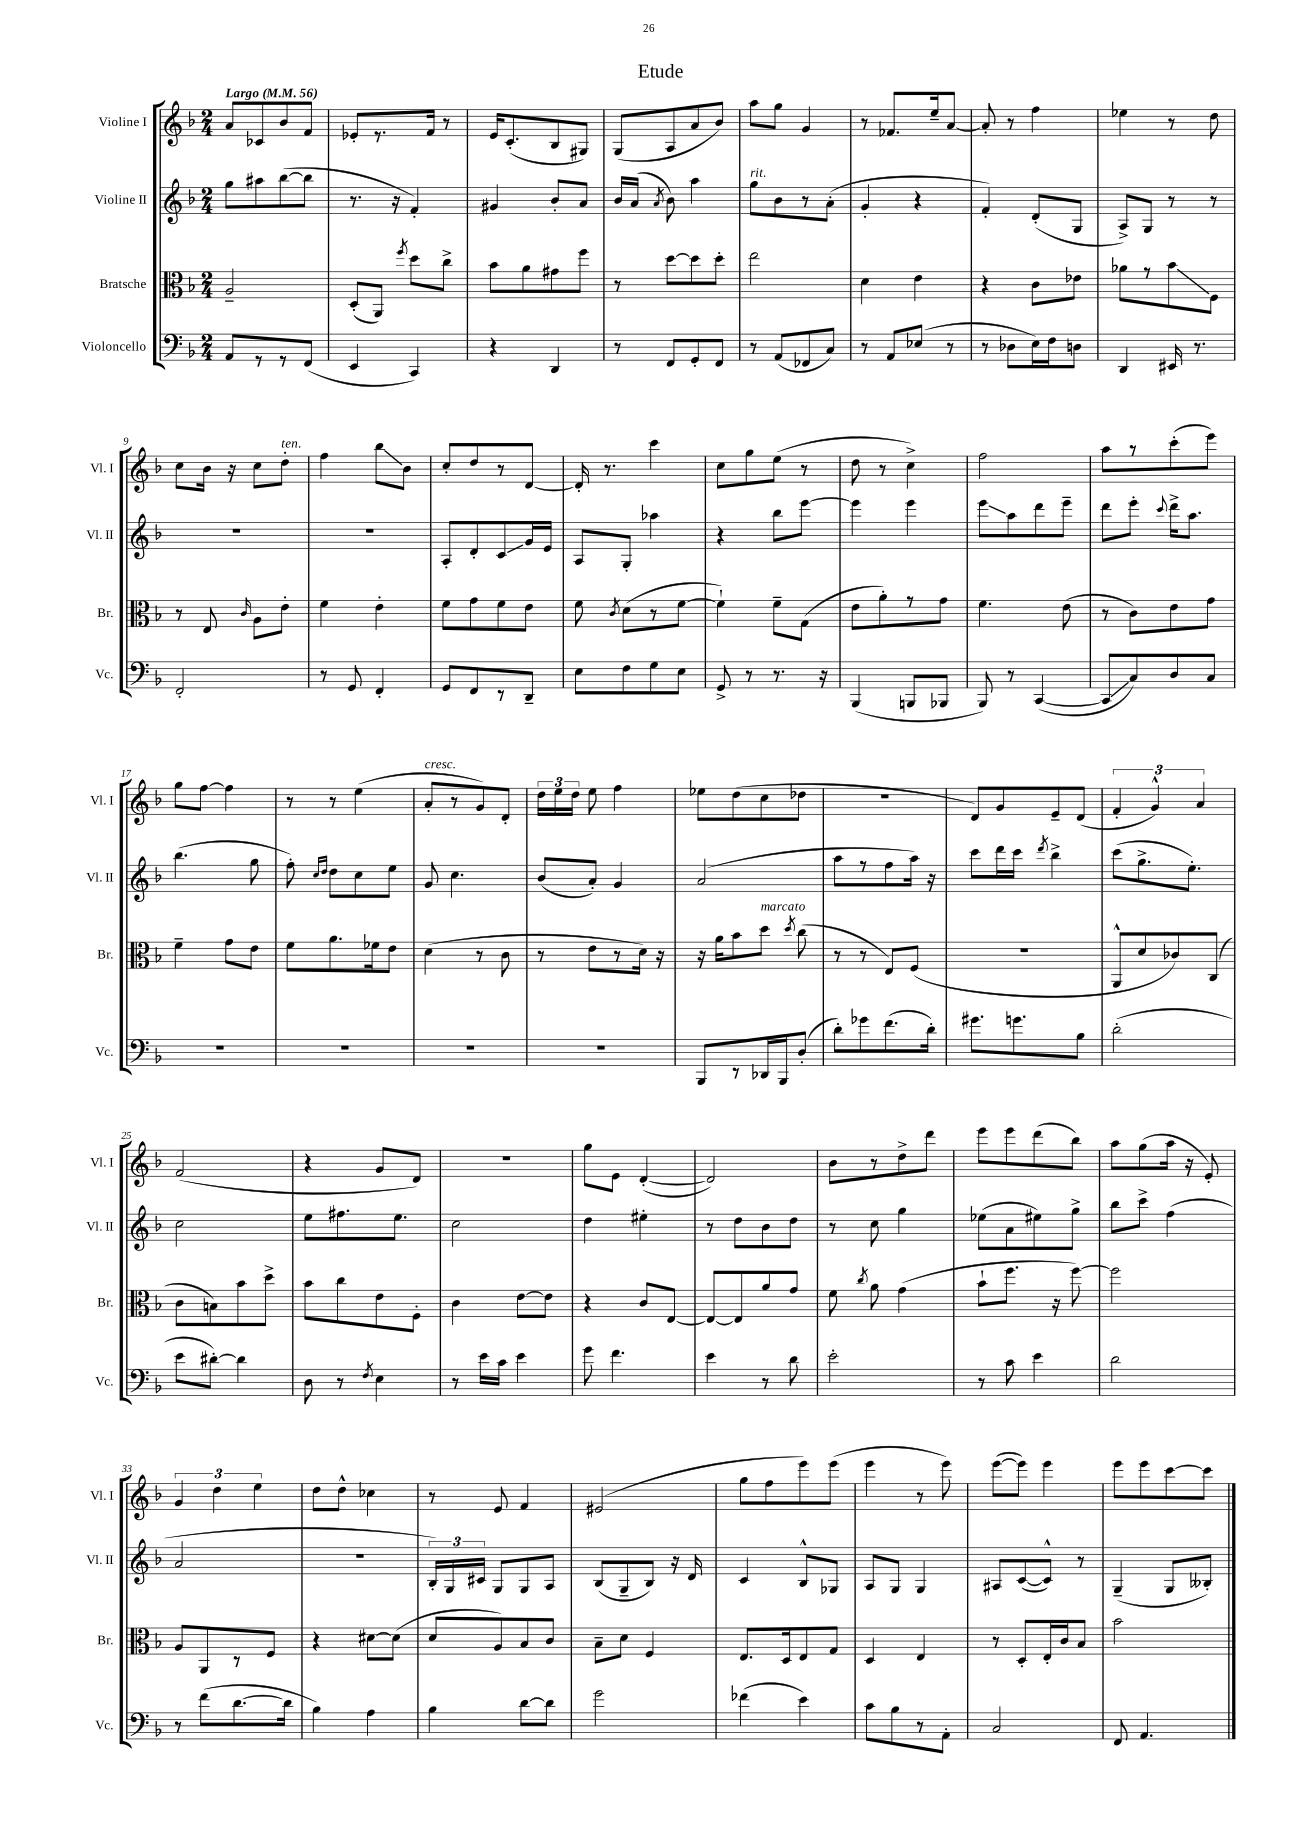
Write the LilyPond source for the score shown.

\header { title = "Etude" }
<<
\new StaffGroup <<
\new Staff = "s0" \with { instrumentName = "Violine I" shortInstrumentName = "Vl. I" } {
    \clef treble \key f \major \numericTimeSignature \time 2/4 \tempo "Largo" 4 = 56
    \autoBeamOff a'8[ ces'8 bes'8 f'8] |
    ees'8[-. r8. f'16] r8 |
    e'16[ c'8.-.( bes8 gis8]) |
    g8[( a8 a'8 bes'8]) |
    a''8[ g''8] g'4 |
    r8 fes'8.[ e''16-- a'8]~ |
    a'8-. r8 f''4 |
    ees''4 r8 d''8 |
    c''8[ bes'16] r16 c''8[ d''8]-.^\markup { \italic "ten." } |
    f''4 bes''8[\glissando bes'8] |
    c''8[-. d''8 r8 d'8]~ |
    d'16-. r8. c'''4 |
    c''8[ g''8 e''8]( r8 |
    d''8 r8 c''4->) |
    f''2 |
    a''8[ r8 c'''8-.( e'''8]) |
    g''8[ f''8]~ f''4 |
    r8 r8 e''4( |
    a'8[-.^\markup { \italic "cresc." } r8 g'8) d'8]-. |
    \tuplet 3/2 { d''16[ e''16 d''16] } e''8 f''4 |
    ees''8[ d''8( c''8 des''8] |
    r2 |
    d'8[) g'8 e'8-- d'8]( |
    \tuplet 3/2 { f'4-. g'4-^) a'4 } |
    f'2( |
    r4 g'8[ d'8]) |
    r2 |
    g''8[ e'8] d'4~-.( |
    d'2) |
    bes'8[ r8 d''8-> d'''8] |
    e'''8[ e'''8 d'''8( bes''8]) |
    a''8[ g''8( a''16] r16 e'8-.) |
    \tuplet 3/2 { g'4 d''4 e''4 } |
    d''8[ d''8]-^ ces''4 |
    r8 e'8 f'4 |
    eis'2( |
    g''8[ f''8 e'''8) e'''8]( |
    e'''4 r8 e'''8) |
    e'''8[~( e'''8]) e'''4 |
    e'''8[ e'''8 c'''8~ c'''8] \bar "|." |
}
\new Staff = "s1" \with { instrumentName = "Violine II" shortInstrumentName = "Vl. II" } {
    \clef treble \key f \major \numericTimeSignature \time 2/4
    \autoBeamOff g''8[ ais''8 bes''8~( bes''8] |
    r8. r16 f'4-.) |
    gis'4 bes'8[-. a'8] |
    bes'16[ a'16]( \acciaccatura { a'8 } bes'8) a''4 |
    g''8[^\markup { \italic "rit." } bes'8 r8 a'8]-.( |
    g'4-. r4 |
    f'4-.) d'8[-.( g8] |
    a8[->) g8] r8 r8 |
    R2 |
    R2 |
    a8[-. d'8-. c'8\glissando g'16 e'16] |
    a8[ g8]-. aes''4 |
    r4 bes''8[ e'''8]~ |
    e'''4 e'''4 |
    e'''8[\glissando a''8 d'''8 e'''8]-- |
    d'''8[ e'''8]-. \appoggiatura { c'''8 } d'''16[-> a''8.] |
    bes''4.( g''8 |
    f''8-.) \grace { c''16[ d''16] } d''8[ c''8 e''8] |
    g'8 c''4. |
    bes'8[( a'8]-.) g'4 |
    a'2( |
    a''8[ r8 f''8 a''16]) r16 |
    c'''8[ d'''16 c'''16] \acciaccatura { d'''8 } bes''4-> |
    c'''8[( g''8.-> e''8.]-.) |
    c''2 |
    e''8[ fis''8. e''8.] |
    c''2 |
    d''4 eis''4-. |
    r8 d''8[ bes'8 d''8] |
    r8 c''8 g''4 |
    ees''8[( a'8 eis''8) g''8]-> |
    bes''8[ c'''8]-> f''4( |
    a'2 |
    r2 |
    \tuplet 3/2 { bes16[-.) g16 cis'16] } g8[ g8 a8] |
    bes8[( g8-- bes8]) r16 d'16 |
    c'4 bes8[-^ ges8] |
    a8[ g8] g4 |
    ais8[ c'8~( c'8]-^) r8 |
    g4--( g8[ beses8]-.) \bar "|." |
}
\new Staff = "s2" \with { instrumentName = "Bratsche" shortInstrumentName = "Br." } {
    \clef alto \key f \major \numericTimeSignature \time 2/4
    \autoBeamOff a2-- |
    d8[-.( a,8]) \acciaccatura { f''8 } d''8[ c''8]-> |
    bes'8[ a'8 gis'8 f''8] |
    r8 d''8[~ d''8 d''8]-. |
    e''2 |
    d'4 e'4 |
    r4 c'8[ ees'8] |
    aes'8[ r8 bes'8\glissando f8] |
    r8 e8 \grace { c'16 } a8[ e'8]-. |
    f'4 e'4-. |
    f'8[ g'8 f'8 e'8] |
    f'8 \acciaccatura { c'8 } d'8[( r8 f'8]~ |
    f'4-!) f'8[-- g8]( |
    e'8[ a'8-.) r8 g'8] |
    f'4. e'8( |
    r8 c'8[) e'8 g'8] |
    f'4-- g'8[ e'8] |
    f'8[ a'8. fes'16 e'8] |
    d'4( r8 c'8 |
    r8 e'8[ r8 d'16]) r16 |
    r16 a'16[ bes'8 d''8]^\markup { \italic "marcato" } \acciaccatura { d''8 } c''8( |
    r8 r8 e8[) f8]( |
    R2 |
    a,8[-^ d'8 ces'8) c8]( |
    c'8[ b8) bes'8 d''8]-> |
    bes'8[ c''8 e'8 f8]-. |
    c'4 e'8[~ e'8] |
    r4 c'8[ e8]~ |
    e8[~ e8 a'8 g'8] |
    f'8 \acciaccatura { c''8 } a'8 g'4( |
    bes'8[-! f''8.] r16 f''8~) |
    f''2 |
    a8[ a,8 r8 f8] |
    r4 dis'8[~ dis'8]( |
    d'8[ a8) bes8 c'8] |
    bes8[-- d'8] f4 |
    e8.[ d16 e8 g8] |
    d4 e4 |
    r8 d8[-. e16-. c'16 bes8] |
    bes'2 \bar "|." |
}
\new Staff = "s3" \with { instrumentName = "Violoncello" shortInstrumentName = "Vc." } {
    \clef bass \key f \major \numericTimeSignature \time 2/4
    \autoBeamOff a,8[ r8 r8 f,8]( |
    e,4 c,4) |
    r4 d,4 |
    r8 f,8[ g,8-. f,8] |
    r8 a,8[( fes,8 c8]) |
    r8 a,8[ ees8]( r8 |
    r8 des8[ e16) f16 d8] |
    d,4 eis,16 r8. |
    f,2-. |
    r8 g,8 f,4-. |
    g,8[ f,8 r8 d,8]-- |
    e8[ f8 g8 e8] |
    g,8-> r8 r8. r16 |
    bes,,4( b,,8[ bes,,8] |
    bes,,8) r8 c,4~( |
    c,8[\glissando c8) d8 c8] |
    R2 |
    R2 |
    R2 |
    R2 |
    bes,,8[ r8 des,16 bes,,16 d8]-.( |
    d'8[-.) ges'8 f'8.( d'16]-.) |
    gis'8.[ g'8. bes8] |
    d'2-.( |
    e'8[ dis'8]~-.) dis'4 |
    d8 r8 \acciaccatura { f8 } e4 |
    r8 e'16[ c'16] e'4 |
    g'8 f'4. |
    e'4 r8 d'8 |
    e'2-. |
    r8 c'8 e'4 |
    d'2 |
    r8 f'8[( d'8.~ d'16] |
    bes4) a4 |
    bes4 d'8[~ d'8] |
    g'2 |
    fes'4( e'4) |
    c'8[ bes8 r8 a,8]-. |
    c2 |
    f,8 a,4. \bar "|." |
}
>>
>>
